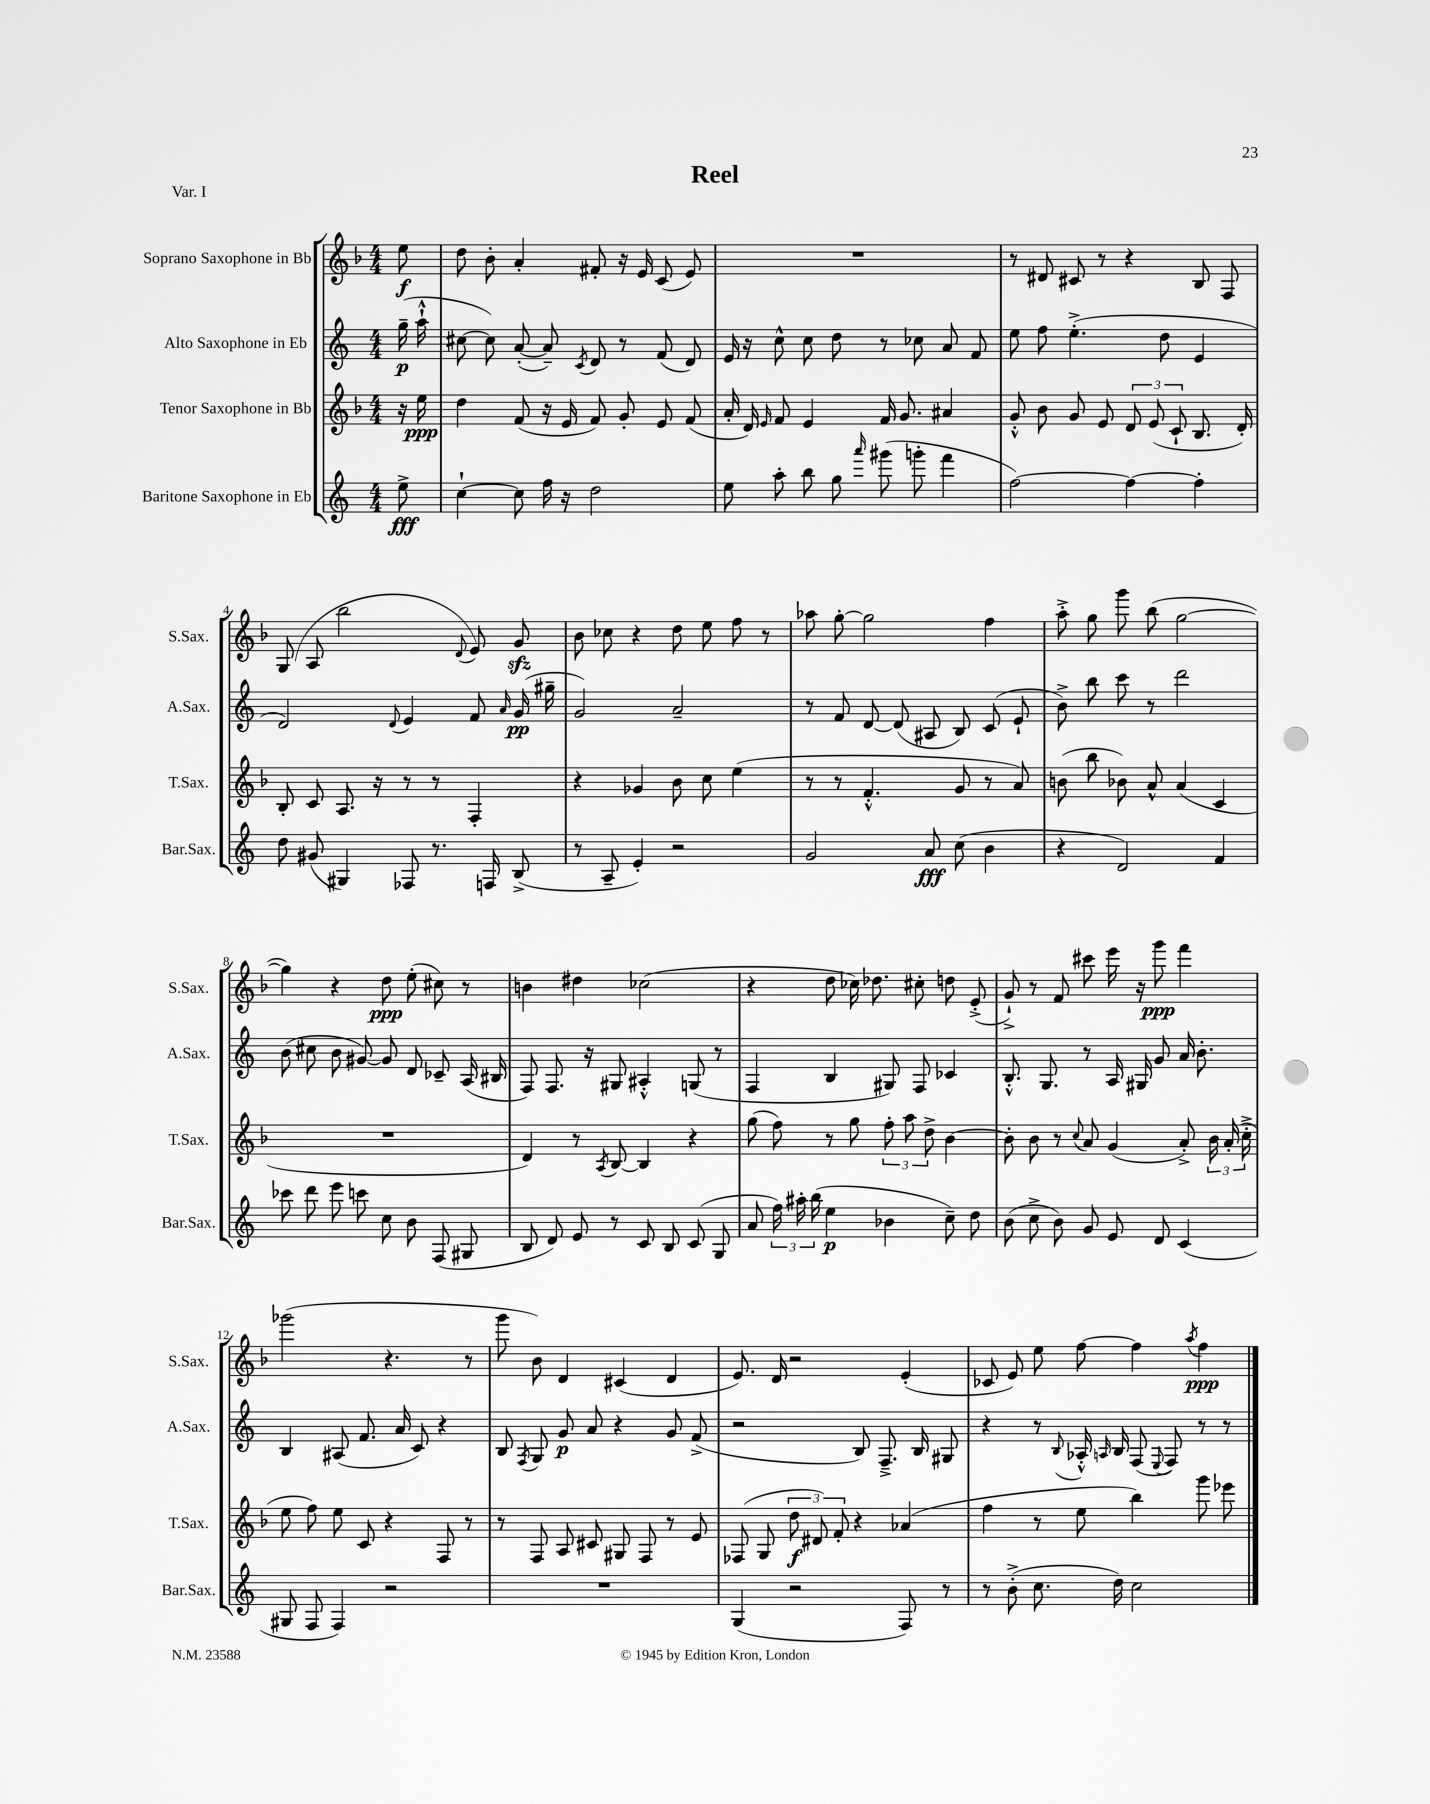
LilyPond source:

\header { title = "Reel" piece = "Var. I" }
<<
\new StaffGroup <<
\new Staff = "s0" \with { instrumentName = "Soprano Saxophone in Bb" shortInstrumentName = "S.Sax." } {
    \clef treble \key f \major \numericTimeSignature \time 4/4 \partial 8
    \autoBeamOff e''8\f |
    d''8 bes'8-. a'4-. fis'8-. r16 e'16 c'8( e'8) |
    R1 |
    r8 dis'8 cis'8 r8 r4 bes8 f8 |
    g8( a8 bes''2 \appoggiatura { d'8 } e'8) g'8\sfz |
    bes'8 ces''8 r4 d''8 e''8 f''8 r8 |
    aes''8 g''8~-. g''2 f''4 |
    a''8-.-> g''8 g'''8 bes''8( g''2~ |
    g''4) r4 d''8\ppp e''8-.( cis''8) r8 |
    b'4 dis''4 ces''2( |
    r4 d''8 ces''16) des''8. cis''8-. d''8 e'8-.->( |
    g'8-!->) r8 f'8 cis'''8 e'''16 r16 g'''8\ppp f'''4 |
    ges'''2( r4. r8 |
    g'''8 bes'8) d'4 cis'4( d'4 |
    e'8.) d'16 r2 e'4-.( |
    ces'8 e'8) e''8 f''8~ f''4 \acciaccatura { a''8 } f''4\ppp \bar "|." |
}
\new Staff = "s1" \with { instrumentName = "Alto Saxophone in Eb" shortInstrumentName = "A.Sax." } {
    \clef treble \key c \major \numericTimeSignature \time 4/4 \partial 8
    \autoBeamOff g''16--\p( a''16-!-^ |
    cis''8~ cis''8) a'8~-.( a'8--) \acciaccatura { c'8 } d'8 r8 f'8( d'8) |
    e'16 r16 c''8-^ c''8 d''8 r8 ces''8 a'8 f'8 |
    e''8 f''8 e''4.-.->( d''8 e'4 |
    d'2) \appoggiatura { d'8 } e'4 f'8 \grace { a'16 } g'16\pp( gis''16-- |
    g'2) a'2-- |
    r8 f'8 d'8~ d'8( ais8 b8) c'8( e'8-! |
    b'8->) b''8 c'''8 r8 d'''2 |
    b'8( cis''8 b'8 gis'8~) gis'8 d'8 ces'8-- a16( bis16 |
    f8) f8. r16 gis8 ais4-.-^ g8( r8 |
    f4 b4 gis8) f8 ces'4 |
    b8.-.-^ g8. r8 a16 gis16 g'8 a'16 b'8.-. |
    b4 ais8( f'8. a'16 c'8) r4 |
    b8 \acciaccatura { f8 } g8 g'8\p a'8 r4 g'8 f'8->( |
    r2 b8) f8.---> b16 gis8 |
    r4 r8 \appoggiatura { b8 } aes16-.-^ \grace { a16 } b16 f8( \appoggiatura { e8 } f8) r8 r8 \bar "|." |
}
\new Staff = "s2" \with { instrumentName = "Tenor Saxophone in Bb" shortInstrumentName = "T.Sax." } {
    \clef treble \key f \major \numericTimeSignature \time 4/4 \partial 8
    \autoBeamOff r16 e''16\ppp |
    d''4 f'8( r16 e'16 f'8) g'8-. e'8 f'8( |
    a'16-. d'16) \grace { e'16 } f'8 e'4 f'16 g'8. ais'4 |
    g'8-.-^ bes'8 g'8 e'8 \tuplet 3/2 { d'8 e'8( c'8-! } bes8. d'16-.) |
    bes8-. c'8 a8. r16 r8 r8 f4-. |
    r4 ges'4 bes'8 c''8 e''4( |
    r8 r8 f'4.-.-^ g'8 r8 a'8) |
    b'8( bes''8 bes'8) a'8-^ a'4( c'4 |
    R1 |
    d'4) r8 \acciaccatura { a8 } bes8~ bes4 r4 |
    g''8( f''8) r8 g''8 \tuplet 3/2 { f''8-. a''8 d''8-> } bes'4~ |
    bes'8-. bes'8 r8 \appoggiatura { c''8 } a'8 g'4( a'8-.->) \tuplet 3/2 { bes'16 a'16-.( c''16-.-> } |
    e''8 f''8) e''8 c'8 r4 f8 r8 |
    r8 f8 a8 cis'8 gis8 f8 r8 e'8 |
    fes8( g8 \tuplet 3/2 { d''8\f dis'8) f'8-. } r4 aes'4( |
    f''4 r8 e''8 bes''4) g'''8 ees'''8 \bar "|." |
}
\new Staff = "s3" \with { instrumentName = "Baritone Saxophone in Eb" shortInstrumentName = "Bar.Sax." } {
    \clef treble \key c \major \numericTimeSignature \time 4/4 \partial 8
    \autoBeamOff e''8->\fff |
    c''4~-! c''8 f''16 r16 d''2 |
    e''8 a''8-. b''8 g''8 \grace { a'''16 } gis'''8( g'''8-. f'''4 |
    f''2~) f''4~ f''4-. |
    d''8 gis'8( gis4) fes8 r8. f16 b8->( |
    r8 a8-- e'4-.) r2 |
    g'2 a'8\fff c''8( b'4 |
    r4 d'2) f'4 |
    ces'''8 d'''8 e'''8 c'''8 c''8 b'8 f8( gis8 |
    b8 d'8) e'8 r8 c'8 b8 c'8( g8 |
    a'8 \tuplet 3/2 { f''16) ais''16-. b''16( } e''4\p bes'4 c''8--) d''8 |
    b'8( c''8-> b'8) g'8 e'8 d'8 c'4( |
    gis8 f8 f4) r2 |
    R1 |
    g4( r2 f8) r8 |
    r8 b'8-.->( c''8. d''16) c''2 \bar "|." |
}
>>
>>
